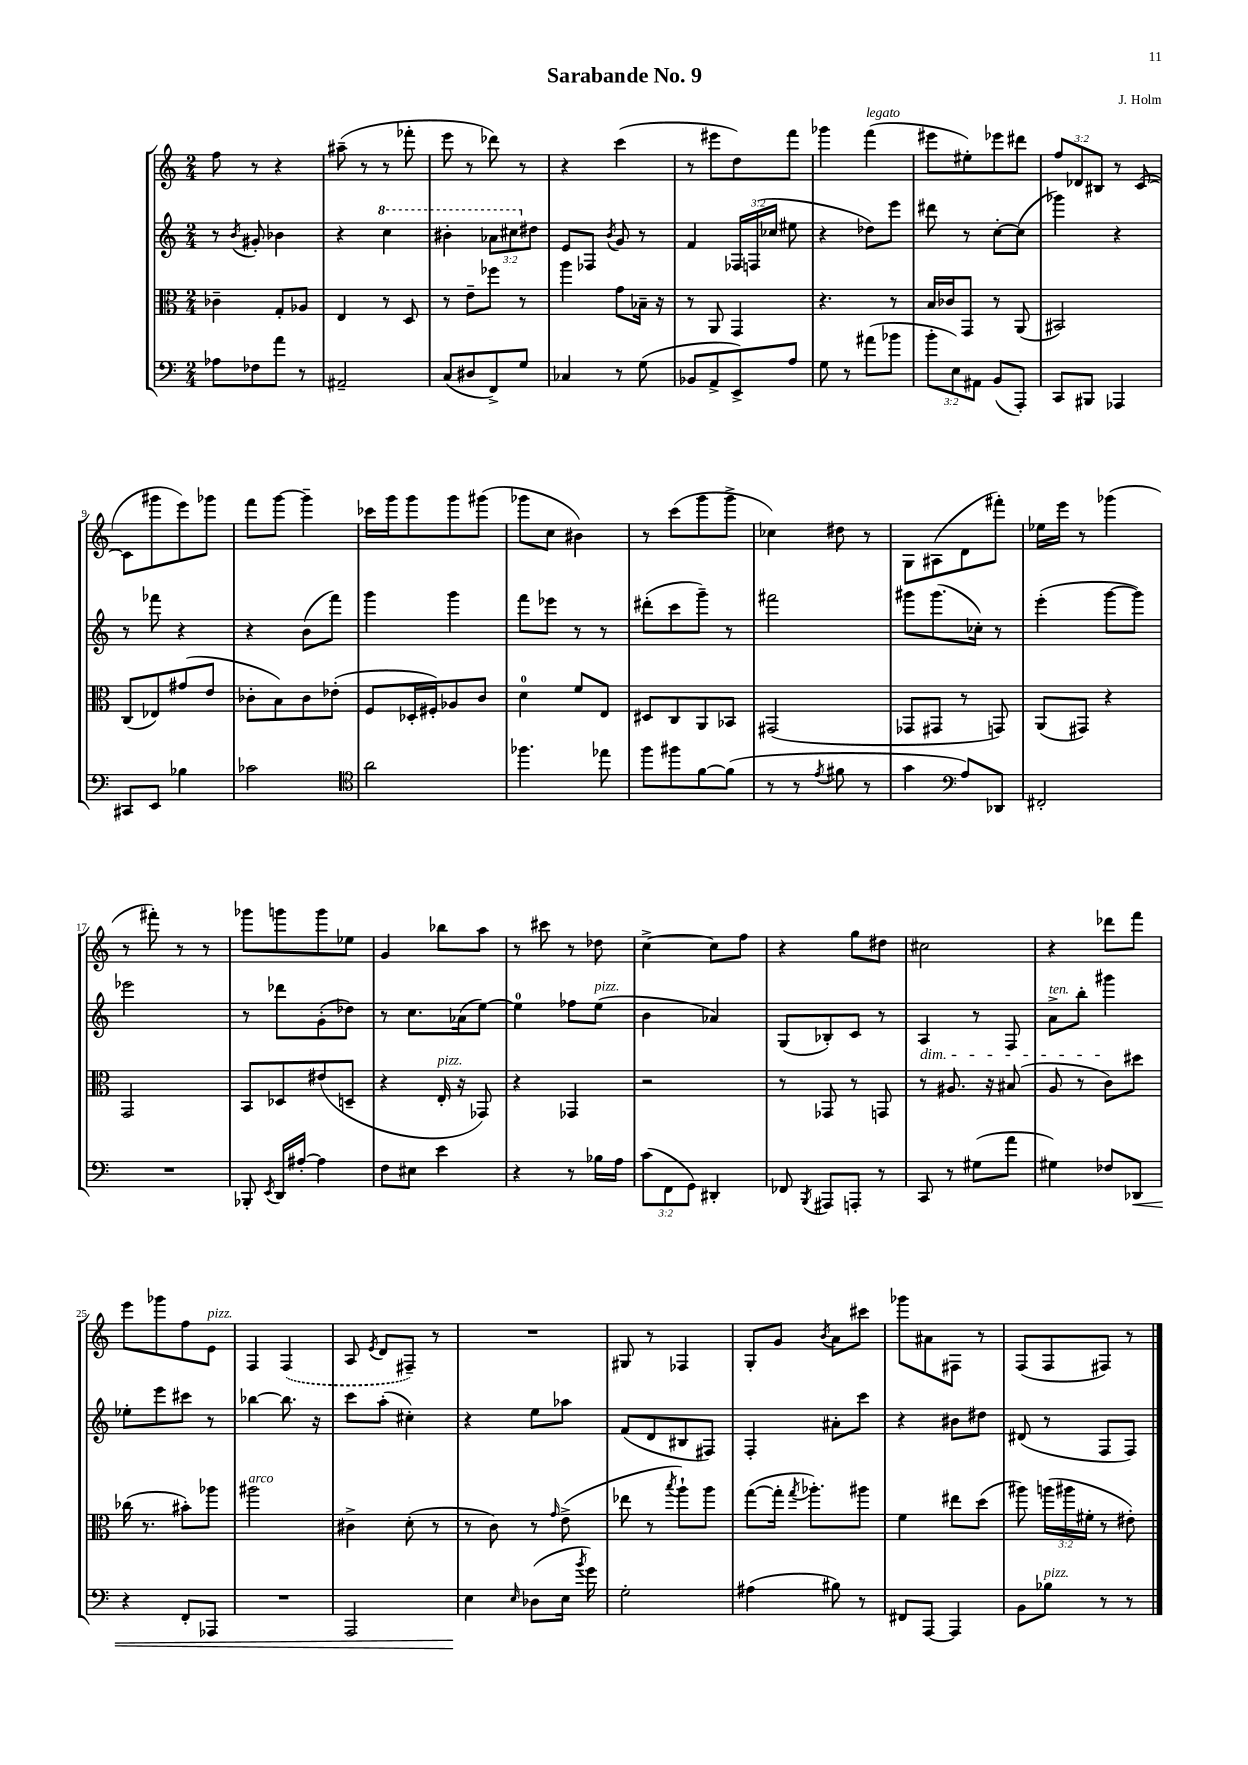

**kern	**kern	**kern	**kern
*staff4	*staff3	*staff2	*staff1
*clefF4	*clefC3	*clefG2	*clefG2
*k[]	*k[]	*k[]	*k[]
*M2/4	*M2/4	*M2/4	*M2/4
8A-	4c-~	8r	8ff
.	.	8qb	.
8F-	.	8g#'	8r
8a	8G'	4b-	4r
8r	8A-	.	.
=	=	=	=
2AA#~	4E	4r	(8aa#~
.	.	.	8r
.	8r	4ccc	8r
.	8D	.	8fff-'
=	=	=	=
(8C	8r	4bb#'	8eee
8D#	8e~	.	8r
8FF^)	8ff-	12aa-	8ddd-)
.	.	12ccc#	.
8G	8r	.	8r
.	.	12dd#	.
=	=	=	=
4C-	4aa	8e	4r
.	.	8F-	.
.	.	8qb	.
8r	8g	8g	(4ccc
(8G	16B-~	8r	.
.	16r	.	.
=	=	=	=
8BB-	8r	4f	8r
8AA^	8AA	.	8eee#
8EE^)	4GG	24F-	8dd)
.	.	(24F	.
.	.	24cc-	.
8A	.	8ee#	8fff
=	=	=	=
8G	4.r	4r	4ggg-
8r	.	.	.
(8a#	.	8dd-)	(4fff
8b-	8r	8eee	.
=	=	=	=
12b'	16B	8ddd#	8eee#
.	16c-	.	.
12E)	.	.	.
.	8GG	8r	8ee#')
12AA#	.	.	.
(8BB	8r	[8cc'	8eee-
8AAA')	(8AA	(8cc]	8ddd#
=	=	=	=
8CC	2BB#)	4ggg-)	12ff
.	.	.	12d-
8BBB#	.	.	.
.	.	.	12B#
4AAA-	.	4r	8r
.	.	.	([8c
=	=	=	=
8CC#	(8C	8r	8c]
8EE	8E-)	8fff-	8ggg#
4B-	(8g#	4r	8eee)
.	8e	.	8ggg-
=	=	=	=
2c-	8c-'	4r	8fff
.	8B)	.	[8ggg
.	8c-	(8b	4ggg~]
.	(8e-'	8fff)	.
=	=	=	=
*clefC4	*	*	*
2a	8F	4ggg	16ccc-
.	.	.	16ggg
.	16D-'	.	8ggg
.	16F#')	.	.
.	8A-	4ggg	8ggg
.	8c	.	(8ggg#
=	=	=	=
4.ff-	4d	8fff	8ggg-
.	.	8eee-	8cc
.	8f	8r	4b#)
8ee-	8E	8r	.
=	=	=	=
8ff	8D#	(8ddd#'	8r
8ff#	8C	8ccc	(8ccc
[8f	8AA	8ggg~)	8ggg
(8f]	8BB-	8r	8ggg^
=	=	=	=
8r	(2GG#	2fff#	4cc-)
8r	.	.	.
8qe	.	.	.
8f#	.	.	8dd#
8r	.	.	8r
=	=	=	=
4g	8GG-	8ggg#	8G
.	8GG#	(8.ggg#	(8A#
*clefF4	*	*	*
8A)	8r	.	8d
.	.	16cc-')	.
8DD-	8GG)	8r	8fff#')
=	=	=	=
2FF#'	(8AA	(4eee'	16ee-
.	.	.	16eee
.	8GG#)	.	8r
.	4r	[8ggg	(4ggg-
.	.	8ggg])	.
=	=	=	=
2r	2GG	2eee-	8r
.	.	.	8fff#')
.	.	.	8r
.	.	.	8r
=	=	=	=
8BBB-'	8BB	8r	8ggg-
8qEE	.	.	.
16DD	8D-	8ddd-	8ggg
[16A#'	.	.	.
4A#]	(8e#	(8g'	8ggg
.	8D~	8dd-)	8ee-
=	=	=	=
8F	4r	8r	4g
8E#	.	8.cc	.
4e	16E'	.	8bb-
.	16r	(16a-	.
.	8GG-)	[8ee)	8aa
=	=	=	=
4r	4r	4ee]	8r
.	.	.	8ccc#
8r	4GG-	8ff-	8r
16B-	.	(8ee	8dd-
16A	.	.	.
=	=	=	=
(12c	2r	4b	[4cc^
12FF	.	.	.
12GG)	.	.	.
4DD#'	.	4a-)	8cc]
.	.	.	8ff
=	=	=	=
8FF-	8r	(8G	4r
8qBBB	.	.	.
8AAA#	8GG-	8B-')	.
8AAA'	8r	8c	8gg
8r	8GG	8r	8dd#
=	=	=	=
8CC	8r	4A	2cc#
8r	8.A#	.	.
(8G#	.	8r	.
.	16r	.	.
8a	(8B#	8F	.
=	=	=	=
4G#)	8A	8a^	4r
.	8r	8bb'	.
8F-	8c)	4ggg#	8ddd-
8DD-	8dd#	.	8fff
=	=	=	=
4r	(16cc-	8ee-'	8eee
.	8.r	.	.
.	.	8eee	8ggg-
8FF'	8b#')	8ccc#	8ff
8AAA-	8aa-	8r	8e
=	=	=	=
2r	2aa#	[4bb-	4F
.	.	8.bb-]	(4F
.	.	16r	.
=	=	=	=
2AAA	4c#^	8ccc	8A
.	.	.	8qe
.	.	(8aa'	8d
.	(8d'	4cc#')	8F#~)
.	8r	.	8r
=	=	=	=
4E	8r	4r	2r
.	8c)	.	.
16qqE	.	.	.
(8D-	8r	8ee	.
.	16qqg	.	.
16E	(8e^	8aa-	.
8qb	.	.	.
16g)	.	.	.
=	=	=	=
2G'	8ee-	(8f	8G#
.	8r	8d	8r
.	8qbb	.	.
.	8aa`)	8B#	4F-
.	8aa	8F#)	.
=	=	=	=
(4A#	([8gg	4F'	8G'
.	16gg']	.	8g
.	8qgg	.	.
.	8.aa-')	.	.
.	.	.	8qb
8B#)	.	8a#'	8a
8r	8aa#	8ccc	8ccc#
=	=	=	=
8FF#	4f	4r	8ggg-
[8AAA	.	.	8a#
4AAA]	8ee#	8b#	8F#
.	(8dd	8dd#	8r
=	=	=	=
8BB	8aa#)	(8d#	(8F
8B-	(24aa	8r	8F
.	24aa#	.	.
.	24f#'	.	.
8r	8r	8F	8F#)
8r	8e#')	8F)	8r
==	==	==	==
*-	*-	*-	*-
